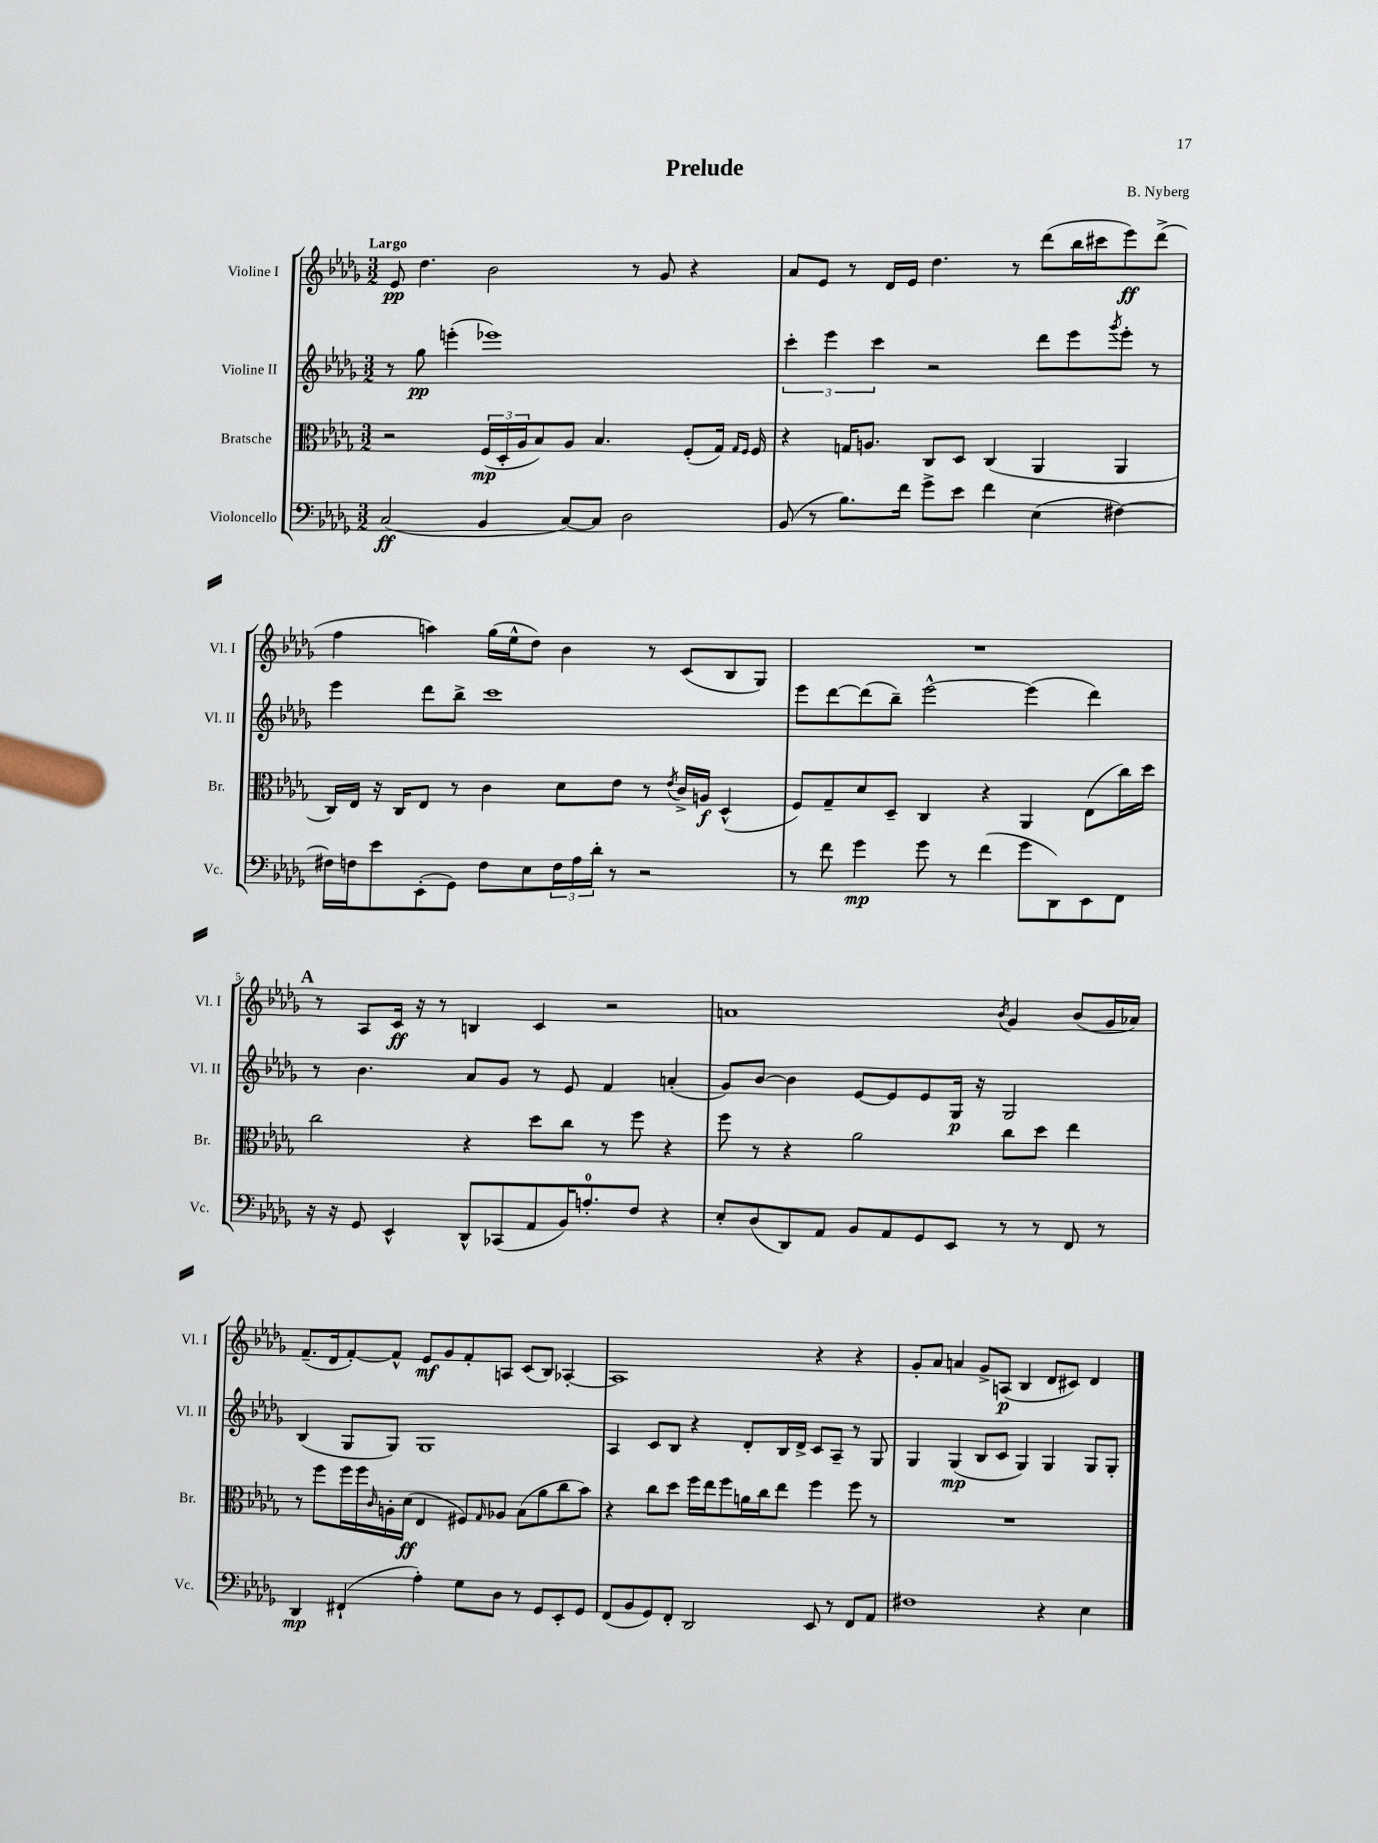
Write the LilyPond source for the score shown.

\header { title = "Prelude" composer = "B. Nyberg" }
<<
\new StaffGroup <<
\new Staff = "s0" \with { instrumentName = "Violine I" shortInstrumentName = "Vl. I" } {
    \clef treble \key des \major \numericTimeSignature \time 3/2 \tempo "Largo"
    ees'8\pp des''4. bes'2 r8 ges'8 r4 |
    aes'8 ees'8 r8 des'16 ees'16 des''4. r8 des'''8( bes''16 cis'''16 ees'''8\ff) des'''8->( |
    f''4 a''4) ges''16( ees''16-^ des''8) bes'4 r8 c'8( bes8 ges8) |
    R1. |
    \mark \markup { \bold "A" } r8 aes8 c'16\ff r16 r8 b4 c'4 r2 |
    a'1 \acciaccatura { bes'8 } ges'4 bes'8( ges'16 aes'16) |
    f'8.--( des'16 f'8~-.) f'8-^ ees'8\mf ges'8 f'8-. a8 c'8( bes8) aes4~-. |
    aes1 r4 r4 |
    ges'8-. aes'8 a'4 ges'8-> a8\p( bes4 des'8 cis'8) des'4 \bar "|." |
}
\new Staff = "s1" \with { instrumentName = "Violine II" shortInstrumentName = "Vl. II" } {
    \clef treble \key des \major \numericTimeSignature \time 3/2
    r8 ges''8\pp e'''4-.( ees'''1) |
    \tuplet 3/2 { c'''4-. ees'''4 c'''4 } r2 des'''8 ees'''8 \acciaccatura { ges'''8 } ees'''8-. r8 |
    ees'''4 des'''8 bes''8-> c'''1 |
    ees'''8 des'''8~ des'''8( bes''8--) ees'''2~-^ ees'''4( des'''4) |
    \mark \markup { \bold "A" } r8 bes'4. aes'8 ges'8 r8 ees'8 f'4 a'4-.( |
    ges'8) bes'8~ bes'4 ees'8~ ees'8 ees'8 ges16\p r16 ges2 |
    bes4( ges8 ges8) ges1 |
    aes4 c'8 bes8 r4 des'8-. bes16 des'16-> c'8 aes8-- r8 ges8 |
    ges4 ges4\mp( bes8 c'8 ges4) ges4 ges8 ges8-. \bar "|." |
}
\new Staff = "s2" \with { instrumentName = "Bratsche" shortInstrumentName = "Br." } {
    \clef alto \key des \major \numericTimeSignature \time 3/2
    r2 \tuplet 3/2 { f16\mp( des16-. aes16 } bes8) aes8 bes4. f8-.( ges16) \grace { ges16 f16 } f16 |
    r4 g16 a8. c8 des8 c4( aes,4 aes,4 |
    c16) ees16 r16 c16 ees8 r8 c'4 des'8 ees'8 r8 \acciaccatura { ees'8 } c'16-> a16\f des4-^( |
    f8) ges8-- des'8 des8-- c4 r4 aes,4 ees8( c''16) des''16 |
    \mark \markup { \bold "A" } c''2 r4 des''8 c''8 r8 f''8 r4 |
    f''8 r8 r4 aes'2 c''8 des''8 ees''4 |
    r8 f''8 f''16 f''16 \grace { c'16 } a16-. des'16\ff( ees4 fis8) \grace { ges16 } aes8 bes8( aes'8 c''8 bes'8) |
    r4 c''8 des''8 f''16 ees''16 f''8 a'16 c''16 ees''8 f''4 f''8 r8 |
    R1. \bar "|." |
}
\new Staff = "s3" \with { instrumentName = "Violoncello" shortInstrumentName = "Vc." } {
    \clef bass \key des \major \numericTimeSignature \time 3/2
    c2\ff( bes,4 c8~) c8 des2 |
    bes,8( r8 bes8.) f'16 ges'8-> ees'8 f'4 ees4( fis4~) |
    fis16 f16 ees'8 ees,8-.( ges,8) f8 ees8 \tuplet 3/2 { f16 aes16 des'16-. } r8 r2 |
    r8 f'8 ges'4\mp ges'8 r8 f'4( ges'8 des,8) ees,8 f,8 |
    \mark \markup { \bold "A" } r16 r16 ges,8 ees,4-^ des,8-^ ces,8( aes,8 bes,16) a8.-0-. f8 r4 |
    ees8-. des8( des,8) aes,8 bes,8 aes,8 ges,8 ees,8 r8 r8 f,8 r8 |
    des,4\mp fis,4-!( aes4-.) ges8 des8 r8 ges,8 ees,8-. ges,8 |
    f,8( bes,8 ges,8) f,8-. des,2 ees,8 r8 f,8 aes,8 |
    fis1 r4 ees4 \bar "|." |
}
>>
>>
\layout { \context { \Score \override BarNumber.break-visibility = ##(#f #t #t) barNumberVisibility = #(every-nth-bar-number-visible 5) } }
